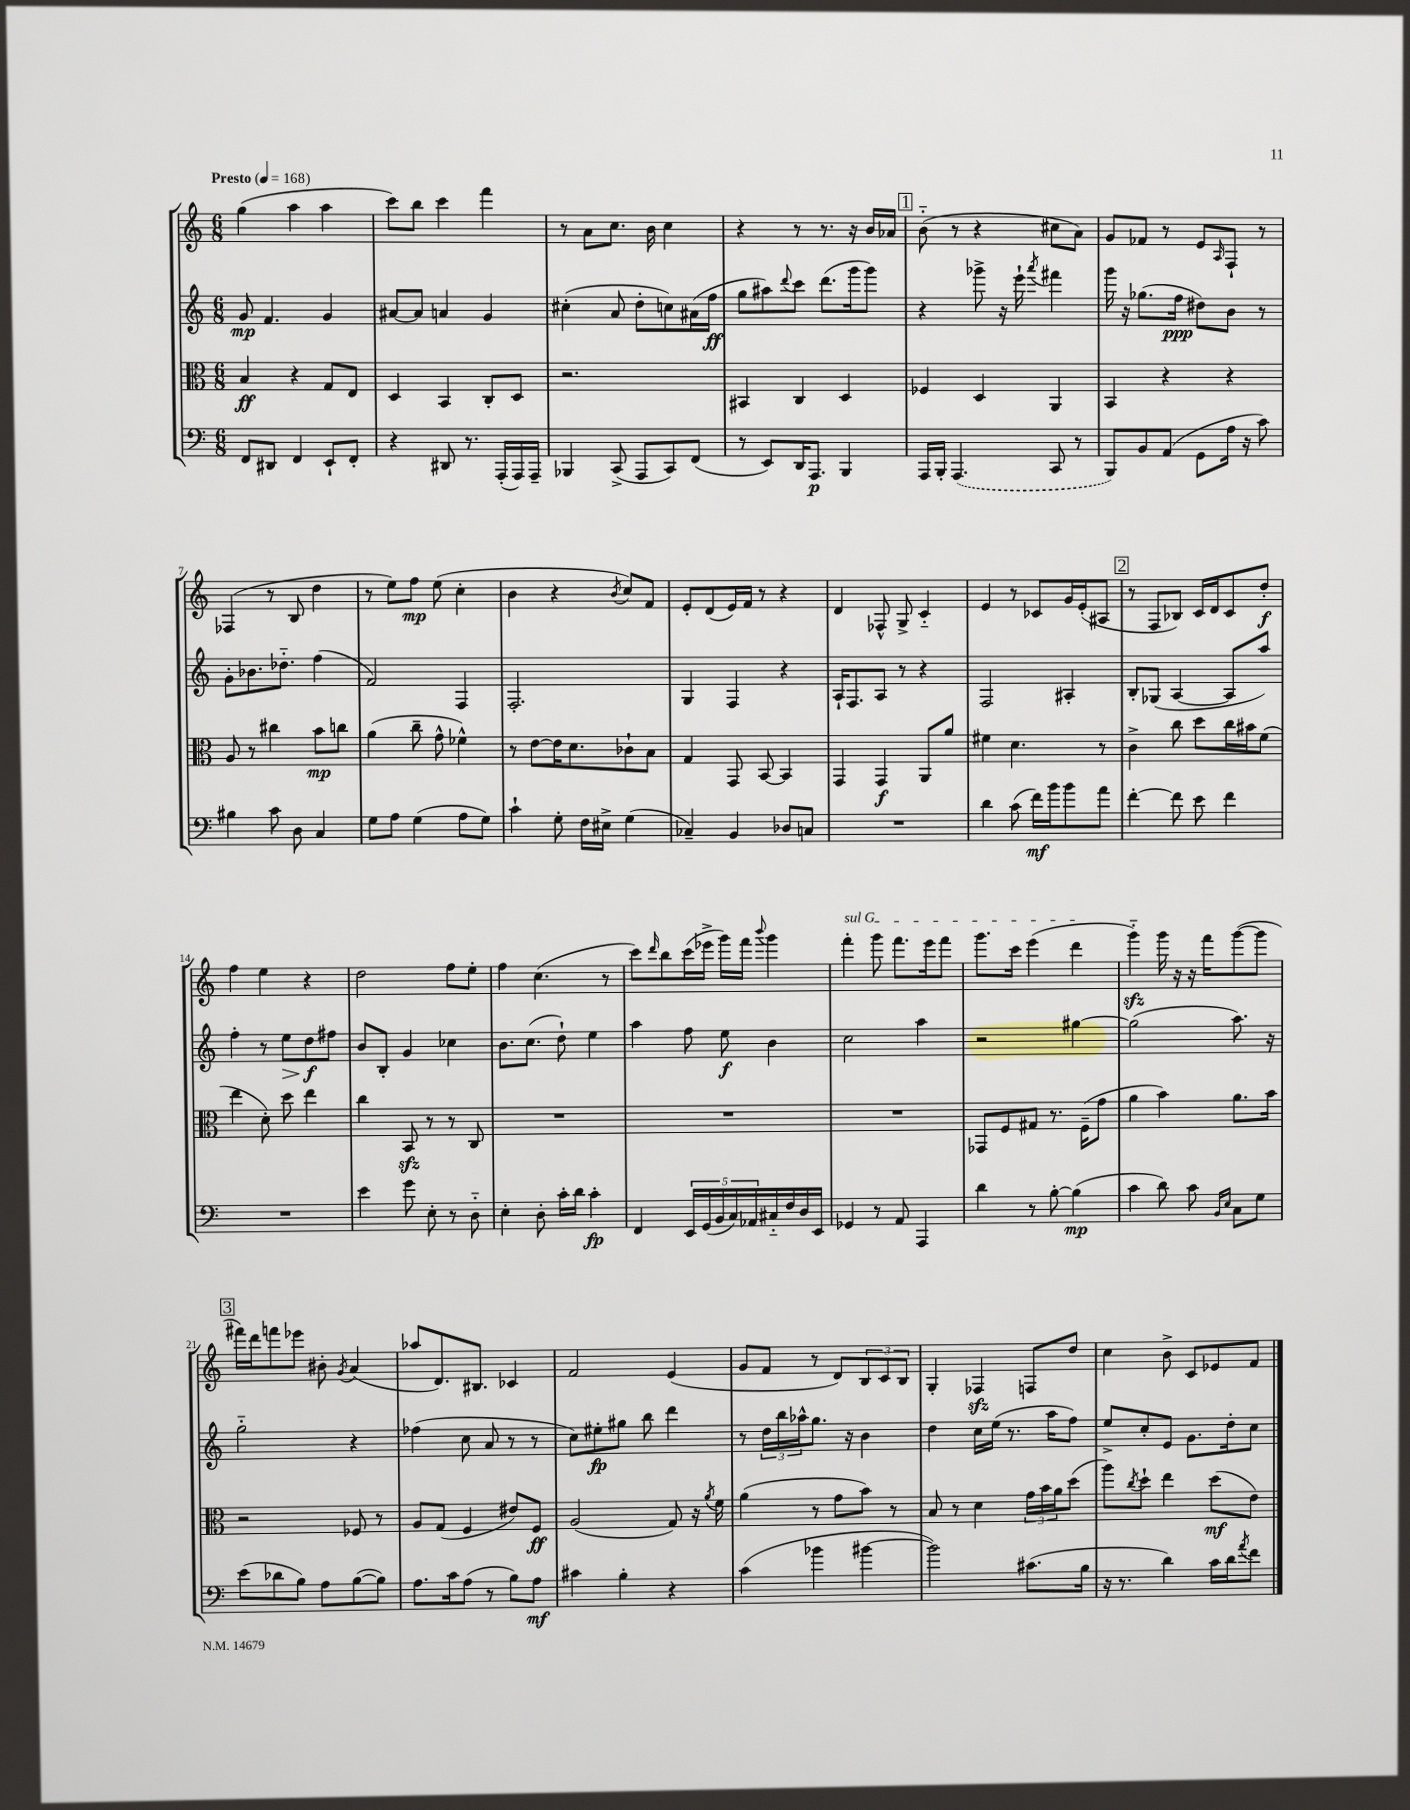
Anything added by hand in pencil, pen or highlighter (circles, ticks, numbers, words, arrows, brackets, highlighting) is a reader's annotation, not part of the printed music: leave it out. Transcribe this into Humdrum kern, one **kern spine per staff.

**kern	**kern	**kern	**kern
*staff4	*staff3	*staff2	*staff1
*clefF4	*clefC3	*clefG2	*clefG2
*k[]	*k[]	*k[]	*k[]
*M6/8	*M6/8	*M6/8	*M6/8
*MM168	*MM168	*MM168	*MM168
8FF	4B	8g	(4gg
8DD#	.	4.f	.
4FF	4r	.	4aa
8EE`	8G	4g	4aa
8FF'	8E	.	.
=	=	=	=
4r	4D	[8a#	8ccc)
.	.	8a#]	8bb
8DD#	4BB	4a	4ccc
8.r	.	.	.
.	8C'	4g	4fff
(16AAA'	.	.	.
16AAA)	8D	.	.
16AAA~	.	.	.
=	=	=	=
4BBB-	2.r	(4cc#'	8r
.	.	.	8a
(8CC^	.	8a	8.cc
8AAA	.	8dd'	.
.	.	.	16b
8CC)	.	8cc)	4cc
(8FF	.	(16a#	.
.	.	16ff	.
=	=	=	=
8r	4BB#	8gg	4r
8EE)	.	8aa#)	.
.	.	8qqddd	.
16DD	4C	8ccc	8r
8.AAA	.	.	.
.	.	(8.ddd	8.r
4BBB	4D	.	.
.	.	16ggg	16r
.	.	8ggg)	16b
.	.	.	16a-
=	=	=	=
16AAA	4F-	4r	(8b'~
16BBB'	.	.	.
(4.AAA	.	.	8r
.	4D	8ggg-^	4r
.	.	16r	.
.	.	16eee`	.
.	.	8qaaa	.
8CC	4AA	4fff#	8cc#
8r	.	.	8a)
=	=	=	=
8BBB)	4BB	16ggg	8g
.	.	16r	.
8BB	.	(8.gg-	8f-
(8AA	4r	.	8r
.	.	16ff	.
8GG	.	8dd#)	8e
.	.	.	16qqA
16A	4r	8b	8F`
16r	.	.	.
8c)	.	8r	8r
=	=	=	=
4B#	8A	8g'	(4F-
.	8r	8.b-	.
8c	4cc#	.	8r
.	.	8.dd-'~	.
8D	.	.	8B
4C	8b	(4ff	4dd
.	8cc	.	.
=	=	=	=
8G	(4a	2f)	8r
8A	.	.	8ee)
(4G	8cc~	.	8ff
.	8g^^	.	(8ee
8A	4f-^^)	4F	4cc'
8G)	.	.	.
=	=	=	=
4c`	8r	2.F'	4b
.	[8e	.	.
8G'	16e]	.	4r
.	8.d	.	.
16F	.	.	.
16E#^	.	.	.
.	.	.	8qb
(4G	8c-`	.	8cc)
.	8B	.	8f
=	=	=	=
4C-~)	4G	4G	8e'
.	.	.	(8d
4BB	8GG	4F	16e)
.	.	.	16f
.	[8BB	.	8r
8D-	4BB]	4r	4r
8C	.	.	.
=	=	=	=
2.r	4GG	16A`	4d
.	.	8.F	.
.	4GG	8A	8F-^^
.	.	8r	8G^
.	8AA	4r	4c'~
.	8a	.	.
=	=	=	=
4d	4f#	2F	4e
(8c	4.d	.	8r
16f)	.	.	8c-
16b	.	.	.
8b	.	4A#'	16g
.	.	.	(16e'
8a	8r	.	8A#
=	=	=	=
[4f'	4c^	8B'	8r
.	.	(8G-	8F
8f]	8cc	[4A	8B-)
8e	8dd	.	16c
.	.	.	16d
4f	16cc	8A]	8c
.	16b#	.	.
.	(8f	8aa)	8dd'
=	=	=	=
2.r	4ee	4ff'	4ff
.	8d')	8r	4ee
.	8dd	8ee	.
.	4ee	8dd	4r
.	.	8ff#	.
=	=	=	=
4e	4cc	8b	2dd
.	.	8B'	.
8g	8BB	4g	.
8E'	8r	.	.
8r	8r	4cc-	8ff
8D'~	8C	.	8ee'
=	=	=	=
4E'	2.r	8.b	4ff
.	.	(8.cc	.
8D'	.	.	(4.cc
16c'	.	8dd`)	.
16d	.	.	.
4c'	.	4ee	.
.	.	.	8r
=	=	=	=
4FF	2.r	4aa	8ccc)
.	.	.	16qqddd
.	.	.	8bb
20EE	.	8ff	(16ccc
(20GG	.	.	.
.	.	.	16eee-^
20BB	.	.	.
.	.	8ee	16ggg)
20C)	.	.	.
.	.	.	16fff
20AA-	.	.	.
.	.	.	8qqbbb
16C#'~	.	4b	4ggg
16F	.	.	.
16D	.	.	.
16EE	.	.	.
=	=	=	=
4GG-	2.r	2cc	4fff'
8r	.	.	8ggg
8AA	.	.	8.fff
4AAA	.	4aa	.
.	.	.	16eee
.	.	.	8fff
=	=	=	=
4d	8GG-	2r	8.ggg
.	8F	.	.
.	.	.	16ccc
8r	8G#	.	(4eee
[8B'	8.r	.	.
(4B]	.	[4gg#	4ddd
.	(16F~	.	.
.	8g	.	.
=	=	=	=
4c	4a	(2gg#]	4ggg'~)
8d)	4b)	.	16ggg
.	.	.	16r
8c	.	.	16r
.	.	.	16fff
16qqBB	.	.	.
16qqE	.	.	.
8C	8.a	8.aa)	([8ggg
8G	.	.	8ggg]
.	16b	16r	.
=	=	=	=
(8e	2r	2gg'~	16fff#)
.	.	.	16ddd
8d-	.	.	8fff
8B)	.	.	8eee-
8A	.	.	8b#'
.	.	.	8qg
([8B	8F-	4r	(4a
8B])	8r	.	.
=	=	=	=
8.A	8A	(4ff-	8aa-
.	(8G	.	8.d)
16c	.	.	.
(8A	4F	8cc	.
.	.	.	8.B#
8r	.	8a	.
8B)	8e#)	8r	4c-
8A	8F	8r	.
=	=	=	=
4c#	(2A	8cc)	2f
.	.	8ee#'	.
4B'	.	8gg#	.
.	.	8bb	.
4r	8G)	4ddd	(4e
.	16r	.	.
.	8qa	.	.
.	16f	.	.
=	=	=	=
(4c	(4a	8r	8g
.	.	24dd	8f
.	.	24bb	.
.	.	24aa-^^	.
4b-	8r	8.gg	8r
.	8g	.	8d)
.	.	16r	.
[4b#	8b)	4b	12B
.	.	.	12c
.	8r	.	.
.	.	.	12B
=	=	=	=
2b#])	8B	4dd	4G'
.	8r	.	.
.	4d	16cc	4F-
.	.	(16ee	.
.	.	8.r	.
(8.c#	24g	.	8F
.	24b	.	.
.	.	16aa	.
.	24a	.	.
.	(8dd	8ff)	8dd
16B	.	.	.
=	=	=	=
16r	8aa)	8ee^	4cc
8.r	.	.	.
.	8qcc	.	.
.	8dd`	8cc'	.
4d)	4ee	8e	8b^
.	.	8.g	8c
16c	(8dd	.	8e-
16d	.	16dd'	.
8qa	.	.	.
8f	8e)	8cc	8f
==	==	==	==
*-	*-	*-	*-
